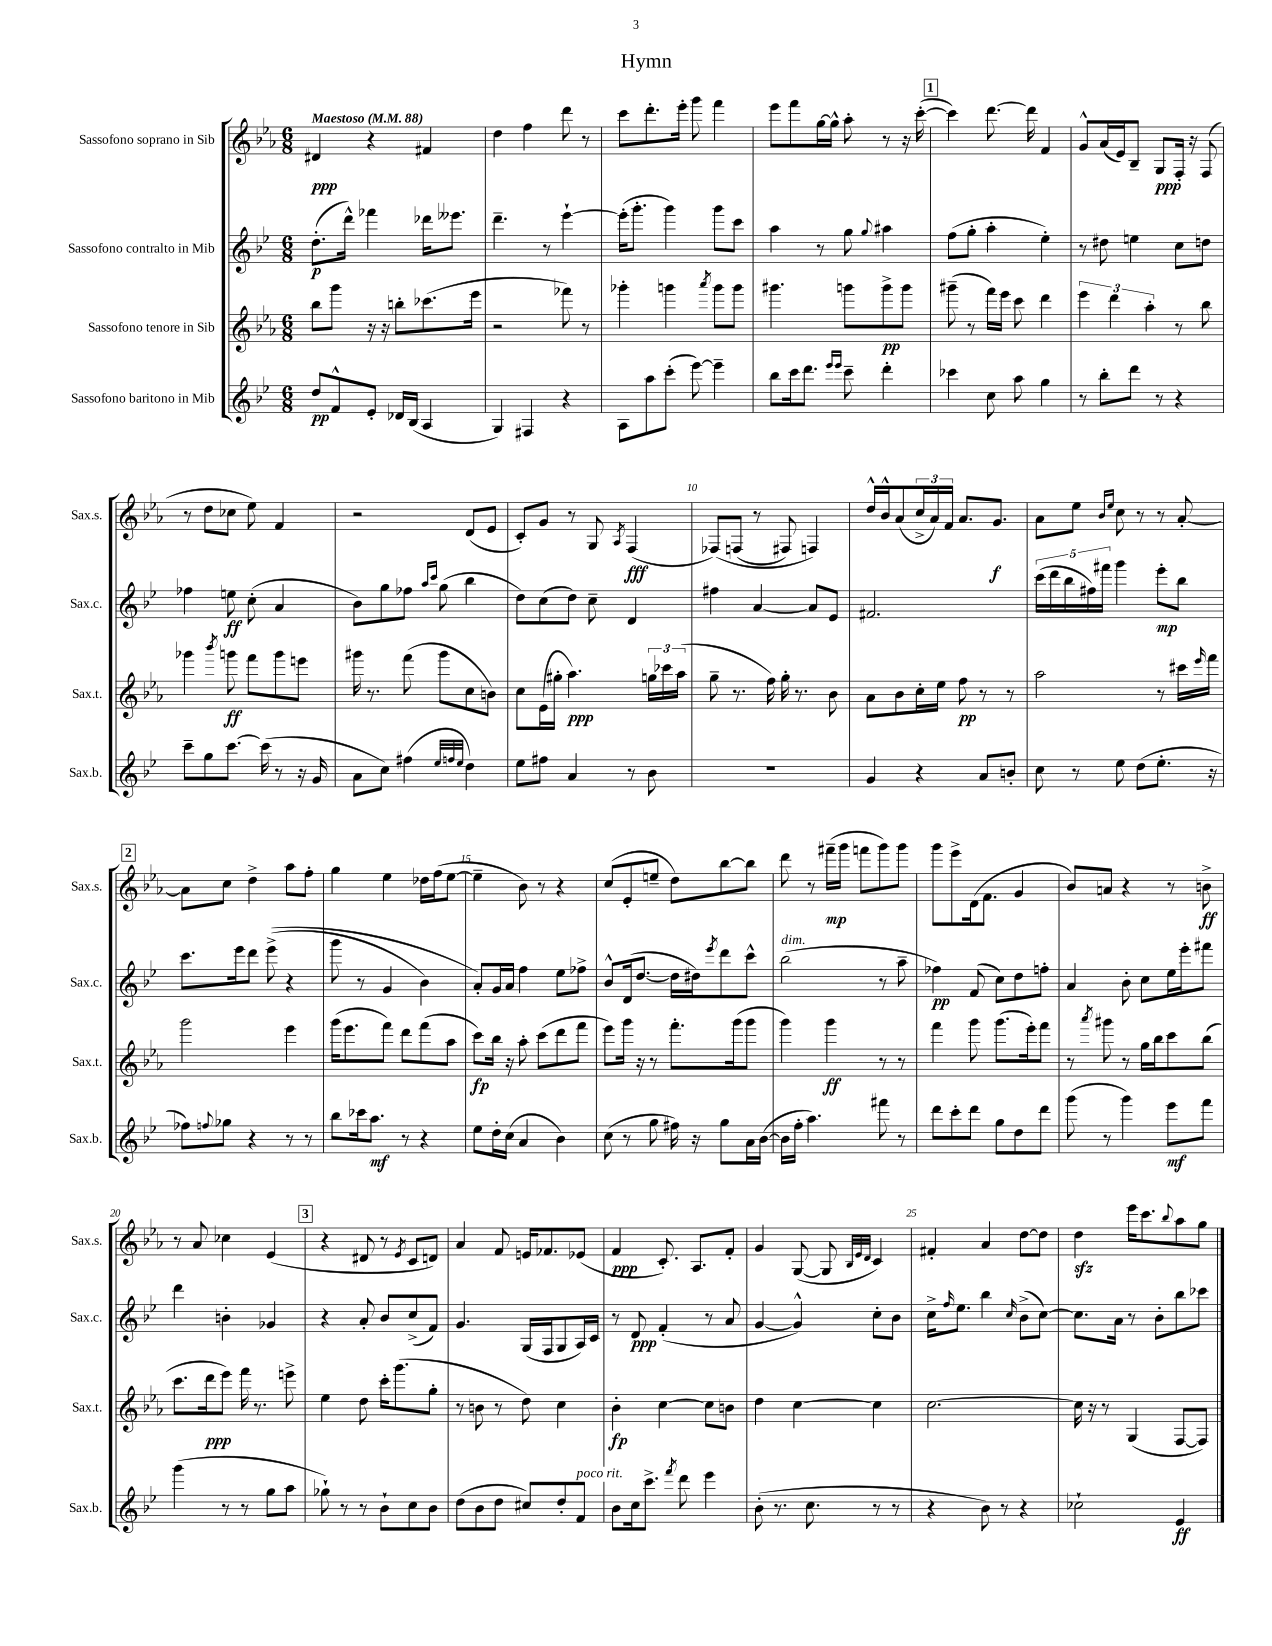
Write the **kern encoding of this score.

**kern	**dynam	**kern	**dynam	**kern	**dynam	**kern	**dynam
*part4	*part4	*part3	*part3	*part2	*part2	*part1	*part1
*staff4	*staff4	*staff3	*staff3	*staff2	*staff2	*staff1	*staff1
*I"Sassofono baritono in Mib	*	*I"Sassofono tenore in Sib	*	*I"Sassofono contralto in Mib	*	*I"Sassofono soprano in Sib	*
*I'Sax.b.	*	*I'Sax.t.	*	*I'Sax.c.	*	*I'Sax.s.	*
*clefG2	*	*clefG2	*	*clefG2	*	*clefG2	*
*k[b-e-]	*	*k[b-e-a-]	*	*k[b-e-]	*	*k[b-e-a-]	*
*M6/8	*	*M6/8	*	*M6/8	*	*M6/8	*
*MM88	*	*MM88	*	*MM88	*	*MM88	*
=1	=1	=1	=1	=1	=1	=1	=1
!	!	!	!	!	!	!LO:TX:a:B:t=Maestoso	!
8dd/L	pp	8bb-\L	.	(8.dd'\L	p	4d#X/	ppp
8f^^/	.	8ggg\J	.	.	.	.	.
.	.	.	.	16ddd^^\Jk)	.	.	.
8e-'/J	.	16r	.	4fff-X\	.	4r	.
.	.	16r	.	.	.	.	.
16d-X/LL	.	8bbn'\L	.	.	.	.	.
(16B-/JJ	.	.	.	.	.	.	.
4A/	.	(8.ccc-X\	.	16ddd-X\KL	.	4f#X/	.
.	.	.	.	8.eee--X\J	.	.	.
.	.	16eee-\Jk	.	.	.	.	.
=2	=2	=2	=2	=2	=2	=2	=2
4G/)	.	2r	.	4.ddd~\	.	4dd\	.
4F#X/	.	.	.	.	.	4ff\	.
.	.	.	.	8r	.	.	.
4r	.	8fff-X\)	.	[4eee-`\	.	8ddd\	.
.	.	8r	.	.	.	8r	.
=3	=3	=3	=3	=3	=3	=3	=3
8A\L	.	4ggg-X'\	.	(16eee-'\KL]	.	8ccc\L	.
.	.	.	.	8.ggg'\J	.	.	.
8aa\	.	.	.	.	.	8.ddd'\	.
(8ccc'\J	.	4gggn\	.	4ggg\)	.	.	.
.	.	.	.	.	.	16eee-'\Jk	.
[8eee-\)	.	.	.	.	.	8ggg\	.
.	.	8qaaa-/	.	.	.	.	.
4eee-~\]	.	8ggg\L	.	8ggg\L	.	4fff\	.
.	.	8ggg\J	.	8ccc\J	.	.	.
=4	=4	=4	=4	=4	=4	=4	=4
8bb-\L	.	4.ggg#X\	.	4aa\	.	8eee-\L	.
16ccc\k	.	.	.	.	.	8fff\	.
8.ddd\J	.	.	.	.	.	.	.
.	.	.	.	8r	.	[16gg\L	.
.	.	.	.	.	.	16gg^^\JJ]	.
16qqeee-/LL	.	.	.	.	.	.	.
16qqeee-/JJ	.	.	.	.	.	.	.
8ccc~\	.	8gggn\L	.	8gg\	.	8aa-'\	.
.	.	.	.	8qqgg/	.	.	.
4ddd'\	.	8ggg^\	pp	4aa#X\	.	8r	.
.	.	8ggg\J	.	.	.	16r	.
.	.	.	.	.	.	([16ccc'\	.
!!LO:REH:place=s1:t=1
=5	=5	=5	=5	=5	=5	=5	=5
4ccc-X\	.	(8ggg#X~\	.	(8ff\L	.	4ccc\])	.
.	.	8r	.	8gg'\J	.	.	.
8cc\	.	16fff\LL)	.	4aa'\	.	[8.ddd\	.
.	.	16eee-\JJ	.	.	.	.	.
8aa\	.	8ccc\	.	.	.	.	.
.	.	.	.	.	.	16ddd\]	.
4gg\	.	4ddd\	.	4ee-'\)	.	4f/	.
=6	=6	=6	=6	=6	=6	=6	=6
8r	.	6eee-\	.	8r	.	8g^^/L	.
8bb-'\L	.	.	.	8dd#X\	.	(16a-/L	.
.	.	6ddd\	.	.	.	.	.
.	.	.	.	.	.	16e-/J)	.
8ddd\J	.	.	.	4een\	.	8B-~/J	.
.	.	6aa-'\	.	.	.	.	.
8r	.	.	.	.	.	8G/L	ppp
4r	.	8r	.	8cc\L	.	16F'/Jk	.
.	.	.	.	.	.	16r	.
.	.	8bb-\	.	8ddn\J	.	(8F/	.
!!LO:LB:g=z
=7	=7	=7	=7	=7	=7	=7	=7
8ccc~\L	.	4ggg-X\	.	4ff-X\	.	8r	.
8gg\	.	.	.	.	.	8dd\L	.
.	.	8qbbb-/	.	.	.	.	.
[8.ccc\J	.	8gggn\	ff	8een\	ff	8cc-X\J	.
.	.	8fff\L	.	(8cc'\	.	8ee-\)	.
(16ccc\]	.	.	.	.	.	.	.
8r	.	8ggg\	.	4a/	.	4f/	.
16r	.	8eeen\J	.	.	.	.	.
16g/	.	.	.	.	.	.	.
=8	=8	=8	=8	=8	=8	=8	=8
8a\L	.	16ggg#X\	.	8b-\L)	.	2r	.
.	.	8.r	.	.	.	.	.
8cc\J)	.	.	.	8gg\	.	.	.
(4ff#X\	.	(8fff\	.	8ff-X\J	.	.	.
.	.	.	.	16qqaa/LL	.	.	.
.	.	.	.	16qqccc/JJ	.	.	.
.	.	8ggg#\L	.	(8gg\	.	.	.
32qqee-/LLL	.	.	.	.	.	.	.
32qqffn/	.	.	.	.	.	.	.
32qqee-/JJJ	.	.	.	.	.	.	.
4dd\)	.	8cc\	.	4bb-\	.	(8d/L	.
.	.	8bn\J)	.	.	.	8e-/J	.
=9	=9	=9	=9	=9	=9	=9	=9
8ee-\L	.	8cc\L	.	8dd\L)	.	8c'/L)	.
8ff#X\J	.	(16e-\L	.	(8cc\	.	8g/J	.
.	.	16gg#X'\JJ	.	.	.	.	.
4a/	.	4.aa-\)	ppp	8dd\J)	.	8r	.
.	.	.	.	8cc~\	.	8G/	.
.	.	.	.	.	.	8qA-/	.
8r	.	.	.	4d/	.	(4F/	fff
8b-\	.	24ggn\LL	.	.	.	.	.
.	.	24ccc-X\	.	.	.	.	.
.	.	(24aa-\JJ	.	.	.	.	.
=10	=10	=10	=10	=10	=10	=10	=10
2.r	.	8gg~\	.	4ff#X\	.	(8F-X/L)	.
.	.	8.r	.	.	.	(8Fn/J	.
.	.	.	.	[4a/	.	8r	.
.	.	16ff\)	.	.	.	.	.
.	.	16gg'\	.	.	.	8F#X/)	.
.	.	8.r	.	.	.	.	.
.	.	.	.	8a/L]	.	4Fn/)	.
.	.	8b-\	.	8e-/J	.	.	.
=11	=11	=11	=11	=11	=11	=11	=11
4g/	.	8a-\L	.	2.f#X/	.	16dd^^/LL	.
.	.	.	.	.	.	16b-^^/J	.
.	.	8b-\	.	.	.	(8a-/	.
4r	.	16cc'\L	.	.	.	24cc^/L	.
.	.	.	.	.	.	24a-/)	.
.	.	16ee-\JJ	.	.	.	.	.
.	.	.	.	.	.	24f/JJ	.
.	.	8ff\	pp	.	.	8.a-/L	.
8a/L	.	8r	.	.	.	.	.
.	.	.	.	.	.	8.g/J	f
8bn'/J	.	8r	.	.	.	.	.
=12	=12	=12	=12	=12	=12	=12	=12
8cc\	.	2aa-\	.	(20ccc\LL	.	8a-\L	.
.	.	.	.	20ddd\	.	.	.
.	.	.	.	20bb-\	.	.	.
8r	.	.	.	.	.	8ee-\J	.
.	.	.	.	20ff#X\)	.	.	.
.	.	.	.	20fff#X\JJ	.	.	.
.	.	.	.	.	.	16qqb-/LL	.
.	.	.	.	.	.	16qqee-/JJ	.
8ee-\	.	.	.	4ggg\	.	8cc\	.
(8dd\L	.	.	.	.	.	8r	.
8.ee-'\J	.	8r	.	8eee-'\L	mp	8r	.
.	.	16ccc#X\LL	.	8bb-\J	.	[8a-'/	.
.	.	16qqeee-/	.	.	.	.	.
16r	.	16fff\JJ	.	.	.	.	.
!!LO:LB:g=z
!!LO:REH:place=s1:t=2
=13	=13	=13	=13	=13	=13	=13	=13
8ff-X\L)	.	2ggg\	.	8.ccc\L	.	8a-\L]	.
8qqffn/	.	.	.	.	.	.	.
8gg-X\J	.	.	.	.	.	8cc\J	.
.	.	.	.	16eee-\k	.	.	.
4r	.	.	.	8ddd\J	.	4dd^\	.
.	.	.	.	((8eee-^\	.	.	.
8r	.	4eee-\	.	4r	.	8aa-\L	.
8r	.	.	.	.	.	8ff'\J	.
=14	=14	=14	=14	=14	=14	=14	=14
8bb-\L	.	(16ggg\KL	.	8ggg\	.	4gg\	.
.	.	8.eee-\	.	.	.	.	.
16ccc-X\k	.	.	.	8r	.	.	.
8.aa\J	mf	.	.	.	.	.	.
.	.	8fff\J)	.	4g/	.	4ee-\	.
8r	.	8ddd\L	.	.	.	.	.
4r	.	(8fff\	.	4b-\)	.	16dd-X\LL	.
.	.	.	.	.	.	(16ff\J	.
.	.	8aa-\J	.	.	.	[8ee-\J	.
=15	=15	=15	=15	=15	=15	=15	=15
8ee-\L	.	8ccc\L)	fp	8a'/L)	.	4ee-~\]	.
16dd'\L	.	16bb-\Jk	.	16g/L	.	.	.
(16cc\JJ	.	16r	.	16a/JJ	.	.	.
4a/	.	8aa-'\	.	4ff\	.	8b-\)	.
.	.	(8ccc\L	.	.	.	8r	.
4b-\)	.	8ddd\	.	8ee-\L	.	4r	.
.	.	8fff\J	.	8ff-X^\J	.	.	.
=16	=16	=16	=16	=16	=16	=16	=16
(8cc\	.	8eee-\L)	.	8b-^^/L	.	(8cc/L	.
8r	.	16ggg\Jk	.	(16d/k	.	8e-'/	.
.	.	16r	.	[8.dd/J	.	.	.
8gg\	.	8r	.	.	.	8een~/J	.
16ff#X\)	.	8.fff'\L	.	16dd\LL]	.	8dd\L)	.
16r	.	.	.	16dd#X\J)	.	.	.
.	.	.	.	8qeee-/	.	.	.
8gg\L	.	.	.	8ddd\	.	[8bb-\	.
.	.	(16ggg\k	.	.	.	.	.
16a\L	.	8ggg\J	.	8ccc^^\J	.	8bb-\J]	.
([16b-\JJ	.	.	.	.	.	.	.
=17	=17	=17	=17	=17	=17	=17	=17
!	!	!	!	!LO:TX:a:i:t=dim.	!	!	!
16b-\LL]	.	4ggg\)	.	(2bb-\	.	8ddd\	.
16ff'\JJ	.	.	.	.	.	.	.
4.aa\)	.	.	.	.	.	8r	.
.	.	4ggg\	ff	.	.	(16fff#X~\LL	mp
.	.	.	.	.	.	16ggg\JJ	.
.	.	.	.	.	.	8fffn\L	.
8fff#X\	.	8r	.	8r	.	8ggg\)	.
8r	.	8r	.	8aa~\	.	8ggg\J	.
=18	=18	=18	=18	=18	=18	=18	=18
8ddd\L	.	4fff\	.	4ff-X\)	pp	8ggg\L	.
8ccc'\	.	.	.	.	.	8eee-^\	.
8ddd\J	.	8ggg\	.	(8f/	.	(16d\k	.
.	.	.	.	.	.	8.f\J	.
8gg\L	.	(8.ggg\L	.	8cc\L)	.	.	.
8dd\	.	.	.	8dd\	.	4g/	.
.	.	16eee-'\k)	.	.	.	.	.
8ddd\J	.	8fff\J	.	8ffn'\J	.	.	.
=19	=19	=19	=19	=19	=19	=19	=19
(8ggg\	.	8r	.	4a/	.	8b-/L)	.
.	.	8qaaa-/	.	.	.	.	.
8r	.	8ggg#X\	.	.	.	8an/J	.
4ggg\)	.	8r	.	8b-'\	.	4r	.
.	.	16gg\LL	.	8cc\L	.	.	.
.	.	16bb-\J	.	.	.	.	.
8eee-\L	mf	8ccc\	.	16ee-\L	.	8r	.
.	.	.	.	16eee-'\J	.	.	.
8fff\J	.	(8bb-\J	.	8fff#X\J	.	8bn^\	ff
!!LO:LB:g=z
=20	=20	=20	=20	=20	=20	=20	=20
(4ggg\	.	8.ccc\L	.	4ddd\	.	8r	.
.	.	.	.	.	.	8a-/	.
.	.	16ddd\k	ppp	.	.	.	.
8r	.	8eee-\J)	.	4bn'\	.	4cc-X\	.
8r	.	16fff\	.	.	.	.	.
.	.	8.r	.	.	.	.	.
8gg\L	.	.	.	4g-X/	.	(4e-/	.
8aa\J	.	8eeen^\	.	.	.	.	.
!!LO:REH:place=s1:t=3
=21	=21	=21	=21	=21	=21	=21	=21
8gg-X`\)	.	4ee-\	.	4r	.	4r	.
8r	.	.	.	.	.	.	.
8r	.	8dd\	.	8a'/	.	8d#X/	.
8b-`\L	.	16ccc'\KL	.	8b-/L	.	8r	.
.	.	(8.ggg\	.	.	.	.	.
.	.	.	.	.	.	8qe-/	.
8cc\	.	.	.	(8cc^/	.	8c/L	.
8b-\J	.	8gg'\J	.	8f/J)	.	8dn/J)	.
=22	=22	=22	=22	=22	=22	=22	=22
(8dd\L	.	8r	.	4.g/	.	4a-/	.
8b-\	.	8bn\	.	.	.	.	.
8dd\J	.	8r	.	.	.	8f/	.
8cc#X/L)	.	8dd\)	.	(16G/LL	.	16en/KL	.
.	.	.	.	16F/J	.	8.f-X/	.
8dd'/	.	4cc\	.	8G/	.	.	.
!LO:TX:a:i:t=poco rit.	!	!	!	!	!	!	!
8f/J	.	.	.	16A/L)	.	(8e-X/J	.
.	.	.	.	16c/JJ	.	.	.
=23	=23	=23	=23	=23	=23	=23	=23
8b-\L	.	4b-'\	fp	8r	.	4f/	ppp
16cc\k	.	.	.	8d/	ppp	.	.
8.ccc^\J	.	.	.	.	.	.	.
.	.	[4cc\	.	(4f'/	.	8.c'/)	.
8qfff/	.	.	.	.	.	.	.
8ddd\	.	.	.	.	.	.	.
.	.	.	.	.	.	8.A-/L	.
4eee-\	.	8cc\L]	.	8r	.	.	.
.	.	8bn\J	.	8a/	.	8f'/J	.
=24	=24	=24	=24	=24	=24	=24	=24
(8b-'\	.	4dd\	.	[4g/	.	4g/	.
8.r	.	.	.	.	.	.	.
.	.	[4cc\	.	4g^^/])	.	([8G/	.
8.cc\	.	.	.	.	.	.	.
.	.	.	.	.	.	8G/]	.
.	.	.	.	.	.	32qqB-/LLL	.
.	.	.	.	.	.	32qqe-/	.
.	.	.	.	.	.	32qqd/JJJ	.
8r	.	4cc\]	.	8cc'\L	.	4c/)	.
8r	.	.	.	8b-\J	.	.	.
=25	=25	=25	=25	=25	=25	=25	=25
4r	.	[2.cc\	.	16cc^\KL	.	4f#X'/	.
.	.	.	.	16qqff/	.	.	.
.	.	.	.	8.ee-\J	.	.	.
8b-\)	.	.	.	4bb-\	.	4a-/	.
8r	.	.	.	.	.	.	.
.	.	.	.	16qqcc/	.	.	.
4r	.	.	.	(8b-^\L	.	[8dd\L	.
.	.	.	.	[8cc\J)	.	8dd\J]	.
=26	=26	=26	=26	=26	=26	=26	=26
2cc-X`\	.	16cc\]	.	8.cc\L]	.	4ddzz\	.
.	.	16r	.	.	.	.	.
.	.	8r	.	.	.	.	.
.	.	.	.	16a\Jk	.	.	.
.	.	(4G/	.	8r	.	16eee-\KL	.
.	.	.	.	.	.	8.ccc\	.
.	.	.	.	8b-'\L	.	.	.
.	.	.	.	.	.	8qqbb-/	.
4e-/	ff	[8F/L	.	8bb-\	.	8aa-\	.
.	.	8F/J])	.	8ccc-X\J	.	8gg\J	.
==	==	==	==	==	==	==	==
*-	*-	*-	*-	*-	*-	*-	*-
